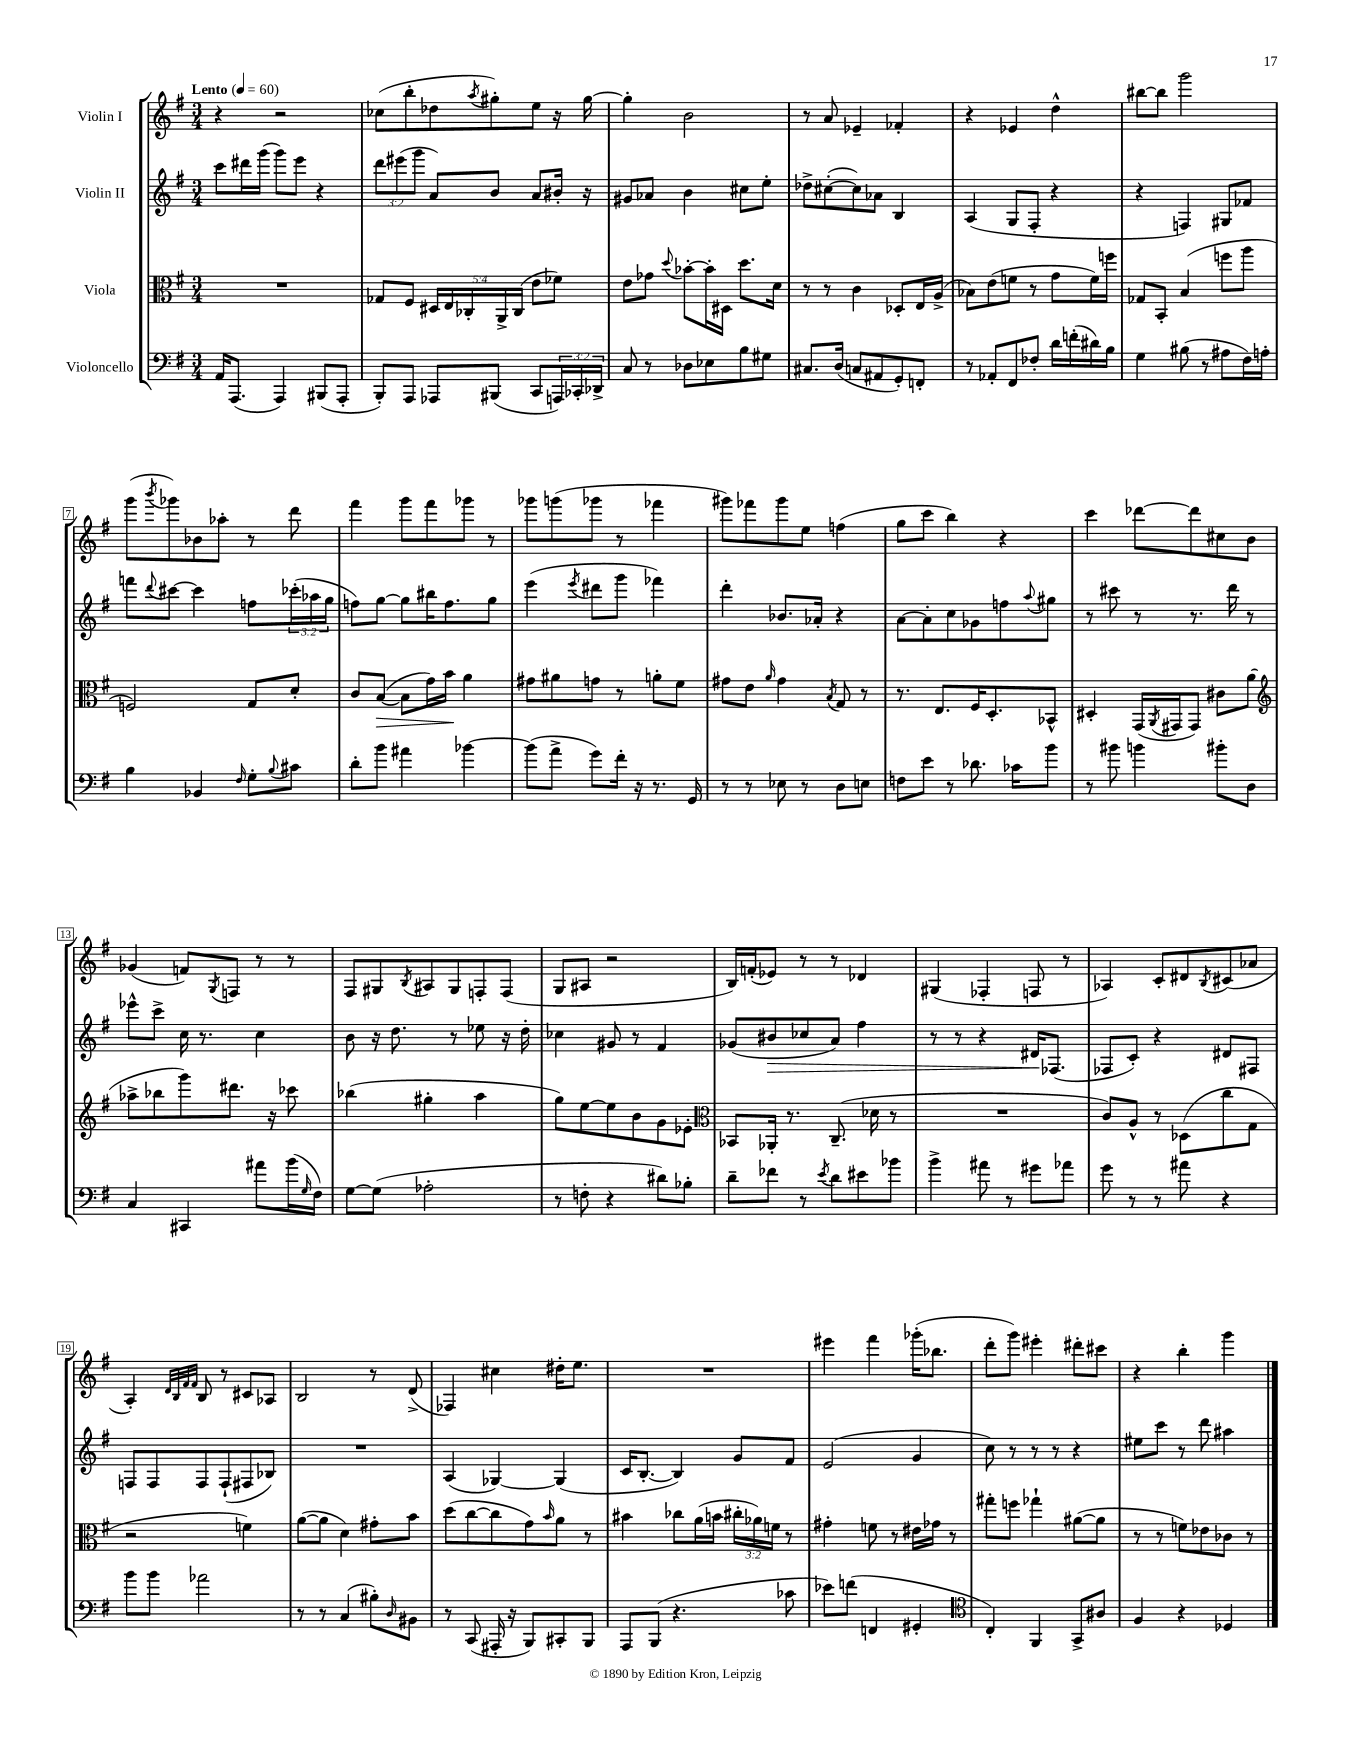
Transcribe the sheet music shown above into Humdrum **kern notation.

**kern	**kern	**kern	**kern
*staff4	*staff3	*staff2	*staff1
*clefF4	*clefC3	*clefG2	*clefG2
*k[f#]	*k[f#]	*k[f#]	*k[f#]
*M3/4	*M3/4	*M3/4	*M3/4
*MM60	*MM60	*MM60	*MM60
16AA	2.r	8ccc	4r
(8.AAA	.	.	.
.	.	16ddd#	.
.	.	(16ggg	.
4AAA)	.	8ggg)	2r
.	.	8eee	.
(8BBB#	.	4r	.
8AAA'	.	.	.
=	=	=	=
8BBB')	8G-	12ddd	(8cc-
.	.	(12eee#	.
8AAA	8F#	.	8bb'
.	.	12ggg	.
8AAA-	20D#	8a)	8dd-
.	20E	.	.
.	20C-'	.	.
.	.	.	8qaa
(8BBB#	.	8b	8gg#')
.	20AA^	.	.
.	(20C-	.	.
8CC	8e	8a	8ee
24AAA)	8f-)	16b#'	16r
24CC-'	.	.	.
.	.	16r	[16gg#
24DD-^	.	.	.
=	=	=	=
8C	8e	8g#	4gg#']
8r	8g-	8a-	.
.	8qqdd	.	.
8D-	[8b-'	4b	2b
8E-	16b-']	.	.
.	16D#	.	.
8B	8.dd	8cc#	.
8G#	.	8ee'	.
.	16d	.	.
=	=	=	=
8.C#	8r	8dd-^	8r
.	8r	([8cc#'	8a
(16D	.	.	.
8C	4c	8cc#])	4e-~
8AA#	.	8a-	.
8GG')	8D-'	4B	4f-'
8FF'	16E	.	.
.	(16A^	.	.
=	=	=	=
8r	8B-)	(4A	4r
8AA-'	(8e	.	.
8FF#	8f	8G	4e-
8F-'	8r	8F#'	.
16d	8g	4r	4dd^^
(16f'	.	.	.
16d#)	16f)	.	.
16B	16ff	.	.
=	=	=	=
4G	8G-	4r	[8bb#
.	8BB'	.	8bb#]
(8B#	(4B	4F)	2ggg
8r	.	.	.
8A#	8ff	8G#	.
16F#)	8aa	8f-	.
16A'	.	.	.
=	=	=	=
4B	2F)	8fff	(8ggg
.	.	8qqddd	8qbbb
.	.	[8ccc#	8ggg-)
4BB-	.	4ccc#]	8b-
.	.	.	8aa-'
16qqF#	.	.	.
8G'	8G	8ff	8r
8qqB	.	.	.
8c#	8d'	(24ccc-'	8ddd
.	.	24aa-	.
.	.	24gg	.
=	=	=	=
8d'	8c	8ff)	4fff#
8b	([8B	[8gg	.
4a#	8B]	8gg]	8ggg
.	16g)	16bb#	8fff#
.	16b	8.ff	.
[4b-	4a	.	8ggg-
.	.	8gg	8r
=	=	=	=
(8b-]	8g#	(4eee	8ggg-
8a^	8a#	.	(8ggg
.	.	8qeee	.
8g)	8g	8ddd#	8ggg-
16f#'	8r	8ggg	8r
16r	.	.	.
8.r	8a'	4fff-)	4fff-
.	8f#	.	.
16GG	.	.	.
=	=	=	=
8r	8g#	4ddd'	8ggg#)
8r	8e	.	8fff-
.	16qqa	.	.
8E-	4g#	8.b-	8ggg#
8r	.	.	8ee
.	.	16a-'	.
.	8qB	.	.
8D	8G	4r	(4ff
8E	8r	.	.
=	=	=	=
8F	8.r	[8a	8gg
8e	.	8a']	8ccc
.	8.E	.	.
8r	.	8cc	4bb)
8.d-	16F#	8g-	.
.	8.D'	.	.
.	.	8ff	4r
16c-	.	.	.
.	.	8qqaa	.
8b	8BB-^^	8gg#	.
=	=	=	=
8r	4D#'	8r	4ccc
8b#	.	8ccc#	.
4b	(16GG	8r	[8ddd-
.	8qAA	.	.
.	16GG#	.	.
.	8GG#)	8.r	8ddd-]
8b#'	8c#	.	8cc#
.	.	16ddd	.
8D	(8a	8r	8b
=	=	=	=
*	*clefG2	*	*
4C	8aa-^	8eee-^^	(4g-
.	8bb-	8ccc^	.
4CC#	8ggg)	16cc	8f)
.	.	8.r	.
.	.	.	8qG
.	8.ddd#	.	8F
8a#	.	4cc	8r
.	16r	.	.
(16b	8ccc-	.	8r
16qqG	.	.	.
16F#)	.	.	.
=	=	=	=
[8G	(4bb-	8b	8F#
(8G]	.	16r	8G#
.	.	8.dd	.
.	.	.	8qB
2A-'	4gg#'	.	8A#
.	.	8r	8G#
.	4aa	8ee-	8F'
.	.	16r	(8F
.	.	16dd'	.
=	=	=	=
8r	8gg)	4cc-	8G
8F'	[8ee	.	8A#
4r	8ee]	8g#	2r
.	8b	8r	.
8d#)	8g	4f#	.
8B-'	8e-'	.	.
=	=	=	=
*	*clefC3	*	*
8d~	8BB-	(8g-	16B)
.	.	.	(16f'
8f-	16AA-'	8b#	8e-)
.	8.r	.	.
8r	.	8cc-	8r
8qe	.	.	.
8d	(8.C~	8a)	8r
8e#	.	4ff#	4d-
.	16d-	.	.
8b-	8r	.	.
=	=	=	=
4b^	2.r	8r	(4G#
.	.	8r	.
8a#	.	4r	4F-'
8r	.	.	.
8g#	.	16d#	8F
.	.	(8.F-	.
8a-	.	.	8r
=	=	=	=
8g	8c)	8F-	4A-)
8r	8A^^	8c')	.
8r	8r	4r	8c'
8a#	(8D-	.	8d#
.	.	.	8qB
4r	8cc	8d#	(8c#
.	8G	8F#	8a-
=	=	=	=
8b	2r	8F	4A')
8b	.	8F	.
.	.	.	32qqd
.	.	.	32qqB
.	.	.	32qqf#
.	.	.	32qqf#
2a-	.	8F	8B
.	.	(8F`	8r
.	4f)	8F#	8c#
.	.	8B-)	8A-
=	=	=	=
8r	([8a	2.r	2B
8r	8a]	.	.
(4C	4d)	.	.
8B#')	8g#'	.	8r
16qqD	.	.	.
8BB#	8b	.	(8d^
=	=	=	=
8r	(8dd	(4A	4F-)
(8CC	[8cc	.	.
16AAA#'	8cc]	[4G-)	4cc#
16r	.	.	.
8BBB)	8g)	.	.
.	16qqb	.	.
8CC#'	8a	(4G-]	16dd#'
.	.	.	8.ee
8BBB	8r	.	.
=	=	=	=
8AAA	4b#	16c	2.r
.	.	[8.B'	.
(8BBB	.	.	.
4.r	8cc-	4B])	.
.	(16a	.	.
.	16b	.	.
.	24cc#'	8g	.
.	24a-)	.	.
.	24f	.	.
8c-	8r	8f#	.
=	=	=	=
8e-)	4g#'	(2e	4eee#
(8f	.	.	.
4FF	8f	.	4fff#
.	8r	.	.
4GG#'	16e#	4g	(16ggg-'
.	16g-	.	8.bb-
.	8r	.	.
=	=	=	=
*clefC4	*	*	*
4C')	8gg#'	8cc)	8ddd'
.	8ff	8r	8ggg)
4FF#	4gg-`	8r	4eee#'
.	.	8r	.
8GG^	([8a#	4r	8ddd#'
8A#	8a#]	.	8ccc#
=	=	=	=
4F#	8r	8ee#	4r
.	8r	8ccc	.
4r	8f)	8r	4bb'
.	8e-	8ddd	.
4D-	8c-	4aa#	4ggg
.	8r	.	.
==	==	==	==
*-	*-	*-	*-
